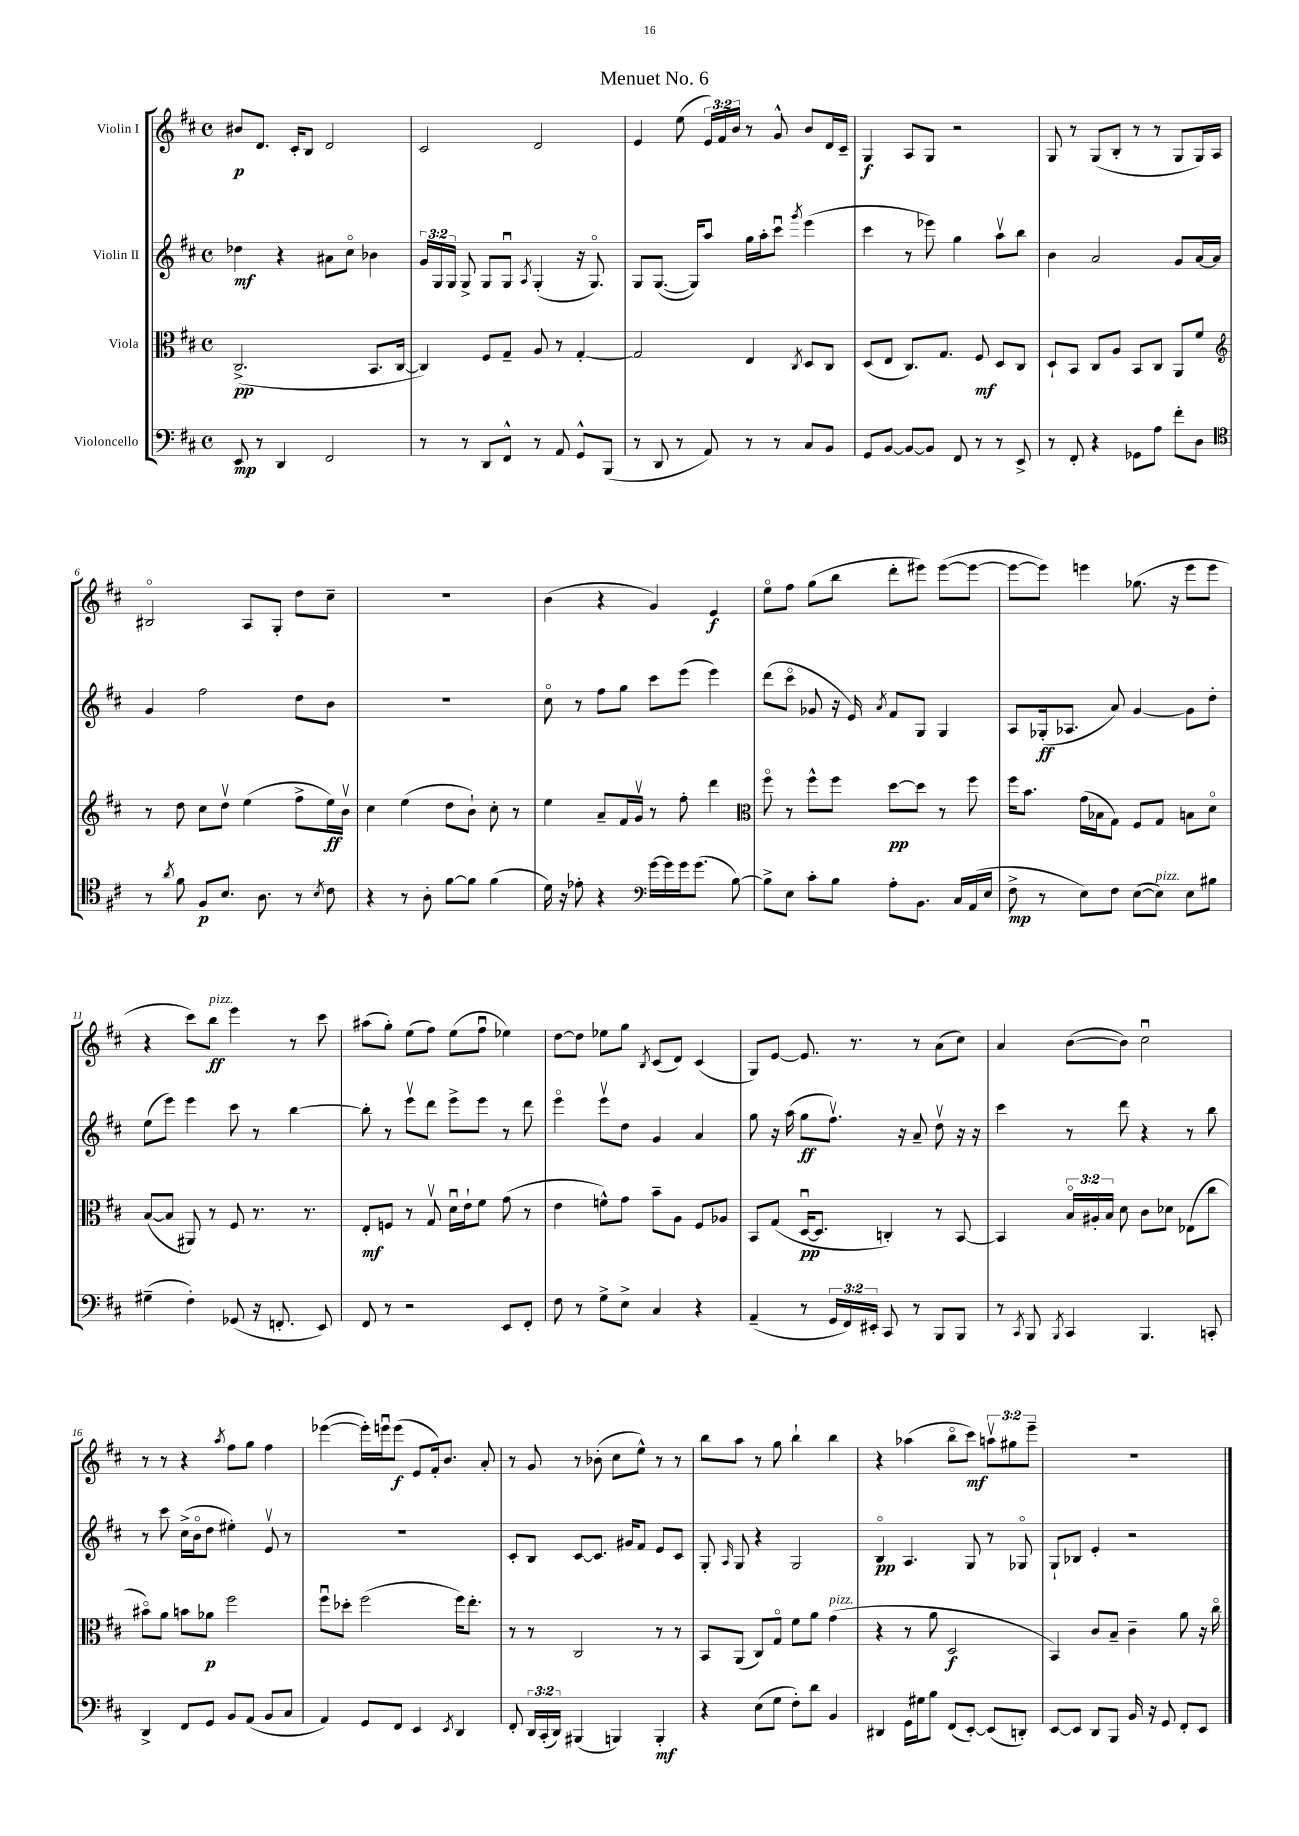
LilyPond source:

\header { title = "Menuet No. 6" }
<<
\new StaffGroup <<
\new Staff = "s0" \with { instrumentName = "Violin I" } {
    \clef treble \key d \major \defaultTimeSignature \time 4/4 \override Staff.TupletNumber.text = #tuplet-number::calc-fraction-text
    \autoBeamOff bis'8[\p d'8.] cis'16[-. b8] d'2 |
    cis'2 d'2 |
    e'4 e''8( \tuplet 3/2 { e'16[) fis'16 b'16] } r8 g'8-^ b'8[ d'16 cis'16]-- |
    g4\f a8[ g8] r2 |
    g8 r8 g8[( b8]-. r8 r8 g8[ g16) a16] |
    bis2\flageolet a8[ g8]-. d''8[ cis''8]-- |
    R1 |
    b'4( r4 g'4) e'4\f |
    e''8[\flageolet fis''8] g''8[( b''8] d'''8[-. eis'''8]) eis'''8[~( eis'''8]~ |
    eis'''8[~ eis'''8]) e'''4 ges''8.( r16 e'''8[ e'''8] |
    r4 cis'''8[) b''8]\ff^\markup { \italic "pizz." } e'''4 r8 cis'''8 |
    ais''8[( g''8]-.) e''8[( fis''8]) e''8[( fis''8]\downbow ees''4) |
    d''8[~ d''8] ees''8[ g''8] \acciaccatura { b8 } cis'8[( d'8]) cis'4( |
    g8[) e'8]~ e'8. r8. r8 a'8[( cis''8]) |
    a'4 b'8[~( b'8]) cis''2\downbow |
    r8 r8 r4 \acciaccatura { a''8 } fis''8[ g''8] fis''4 |
    ees'''4~( ees'''16[-.) e'''16\downbow e'''8]\f( e'8[ fis'16-.) b'8.] a'8-. |
    r8 g'8 r8 bes'8-.( cis''8[ e''8]-^) r8 r8 |
    b''8[ a''8] r8 g''8 b''4-! b''4 |
    r4 aes''4( b''8[\flageolet cis'''8]\mf) \tuplet 3/2 { a''8[\upbow gis''8 e'''8]-- } |
    R1 \bar "|." |
}
\new Staff = "s1" \with { instrumentName = "Violin II" } {
    \clef treble \key d \major \defaultTimeSignature \time 4/4 \override Staff.TupletNumber.text = #tuplet-number::calc-fraction-text
    \autoBeamOff des''4\mf r4 ais'8[ cis''8]\flageolet bes'4 |
    \tuplet 3/2 { g'16[ g16 g16] } g8-> g8[ g8]\downbow \acciaccatura { a8 } g4-.( r16 g8.\flageolet) |
    g8[ g8.]~( g16[) a''8] g''16[ a''16-. cis'''8]\downbow \acciaccatura { g'''8 } e'''4( |
    cis'''4 r8 ees'''8) g''4 a''8[\upbow b''8] |
    b'4 a'2 g'8[ a'16~ a'16] |
    g'4 fis''2 d''8[ b'8] |
    r1 |
    cis''8\flageolet r8 fis''8[ g''8] cis'''8[ e'''8]( e'''4) |
    d'''8[( cis'''8]\flageolet ges'8 r16 e'16) \acciaccatura { a'8 } fis'8[ g8] g4 |
    a8[ ges16-.\ff( aes8.] a'8) g'4~ g'8[ d''8]-. |
    e''8[( e'''8]) e'''4 cis'''8 r8 b''4~ |
    b''8-. r8 e'''8[\upbow d'''8] e'''8[-> e'''8] r8 d'''8 |
    e'''4\flageolet e'''8[\upbow d''8] g'4 a'4 |
    g''8 r16 a''16( g''8[\ff fis''8.]\upbow) r16 a'8-- d''8\upbow r16 r16 |
    cis'''4 r8 d'''8 r4 r8 b''8 |
    r8 cis'''8 cis''16[->( b'16\flageolet d''8] eis''4-.) e'8\upbow r8 |
    R1 |
    cis'8[-. b8] cis'8[~ cis'8.] gis'16[ fis'8] e'8[ cis'8] |
    g8-. \grace { a16 } g8 r4 g2 |
    b4\flageolet\pp a4. g8 r8 ges8\flageolet |
    g8[-! bes8] e'4-. r2 \bar "|." |
}
\new Staff = "s2" \with { instrumentName = "Viola" } {
    \clef alto \key d \major \defaultTimeSignature \time 4/4 \override Staff.TupletNumber.text = #tuplet-number::calc-fraction-text
    \autoBeamOff cis2.->\pp( b,8.[ cis16]~ |
    cis4) fis8[ g8]-- a8 r8 g4~-. |
    g2 e4 \acciaccatura { cis8 } d8[ cis8] |
    d8[( e8] cis8.[) g8.] fis8\mf d8[ cis8] |
    d8[-! b,8] cis8[ a8] b,8[ cis8] a,8[ fis'8] |
    \clef treble r8 d''8 cis''8[ d''8]\upbow e''4( fis''8[-> e''16\ff) b'16]\upbow |
    cis''4 e''4( d''8[ b'8]-!) cis''8-. r8 |
    e''4 a'8[-- fis'16 g'16]\upbow r8 fis''8-. d'''4 |
    \clef alto fis''8\flageolet r8 fis''8[-^ fis''8] d''8[~\pp d''8] r8 fis''8 |
    fis''16[ b'8.] g'16[( bes16 g8]) fis8[ g8] b8[ d'8]\flageolet |
    b8[~( b8] ais,8) r8 fis8 r8. r8. |
    e8[-.\mf f8] r8 g8\upbow d'16[\downbow e'16-! fis'8] g'8( r8 |
    e'4 f'8[-^) g'8] b'8[-- a8] fis8[ aes8] |
    b,8[ g8]( d16[~\downbow\pp d8.] c4-.) r8 b,8~ |
    b,4 \tuplet 3/2 { b16[\flageolet ais16-. b16] } d'8 cis'8[ des'8] ees8[( cis''8] |
    bis'8[\flageolet) a'8] b'8[ aes'8]\p fis''2 |
    fis''8[\downbow des''8]-. fis''2( fis''16[) e''8.]-. |
    r8 r8 cis2 r8 r8 |
    b,8[ a,8]( cis8[) g8]\flageolet fis'8[ a'8] g'4^\markup { \italic "pizz." }( |
    r4 r8 a'8 d2\f |
    b,4) cis'8[ b8]-- cis'4-- a'8 r16 cis''16\flageolet \bar "|." |
}
\new Staff = "s3" \with { instrumentName = "Violoncello" } {
    \clef bass \key d \major \defaultTimeSignature \time 4/4 \override Staff.TupletNumber.text = #tuplet-number::calc-fraction-text
    \autoBeamOff e,8\mp r8 d,4 fis,2 |
    r8 r8 d,8[ fis,8]-^ r8 a,8 g,8[-^ b,,8]( |
    r8 d,8 r8 a,8) r8 r8 cis8[ b,8] |
    g,8[ b,8]~ b,8[~ b,8] fis,8 r8 r8 e,8-> |
    r8 fis,8-. r4 ges,8[ a8] fis'8[-. d8] |
    \clef tenor r8 \acciaccatura { a'8 } fis'8 fis8[\p b8.] a8. r8 \acciaccatura { b8 } cis'8 |
    r4 r8 a8-. fis'8[~ fis'8] fis'4( |
    d'16) r16 ees'8-. r4 \clef bass g'16[~ g'16 g'16 g'8.]( b8~) |
    b8[-> e8] cis'8[-. b8] a8[-. b,8.] cis16[ a,16( e16] |
    fis8->\mp r8 e8[) fis8] e8[~( e8]^\markup { \italic "pizz." }) e8[ bis8] |
    gis4--( fis4-.) ges,8( r16 f,8.-. e,8) |
    fis,8 r8 r2 e,8[ fis,8]-. |
    fis8 r8 g8[-> e8]-> cis4 r4 |
    a,4--( r8 \tuplet 3/2 { g,16[ fis,16) eis,16]-. } cis,8 r8 b,,8[ b,,8] |
    r8 \acciaccatura { cis,8 } b,,8 \acciaccatura { b,,8 } cis,4 b,,4. c,8-. |
    d,4-> fis,8[ g,8] b,8[ a,8]( b,8[ cis8] |
    a,4) g,8[ fis,8] e,4 \acciaccatura { e,8 } d,4 |
    fis,8-. \tuplet 3/2 { d,16[ cis,16-.( d,16]) } bis,,4( b,,4) b,,4-.\mf |
    r4 e8[( g8] fis8[-.) d'8] b,4 |
    dis,4 g,16[ gis16 b8] fis,8[( e,8]~-.) e,8[( d,8]-.) |
    e,8[~ e,8] d,8[ b,,8] b,16 r16 g,8 fis,8[-. e,8] \bar "|." |
}
>>
>>
